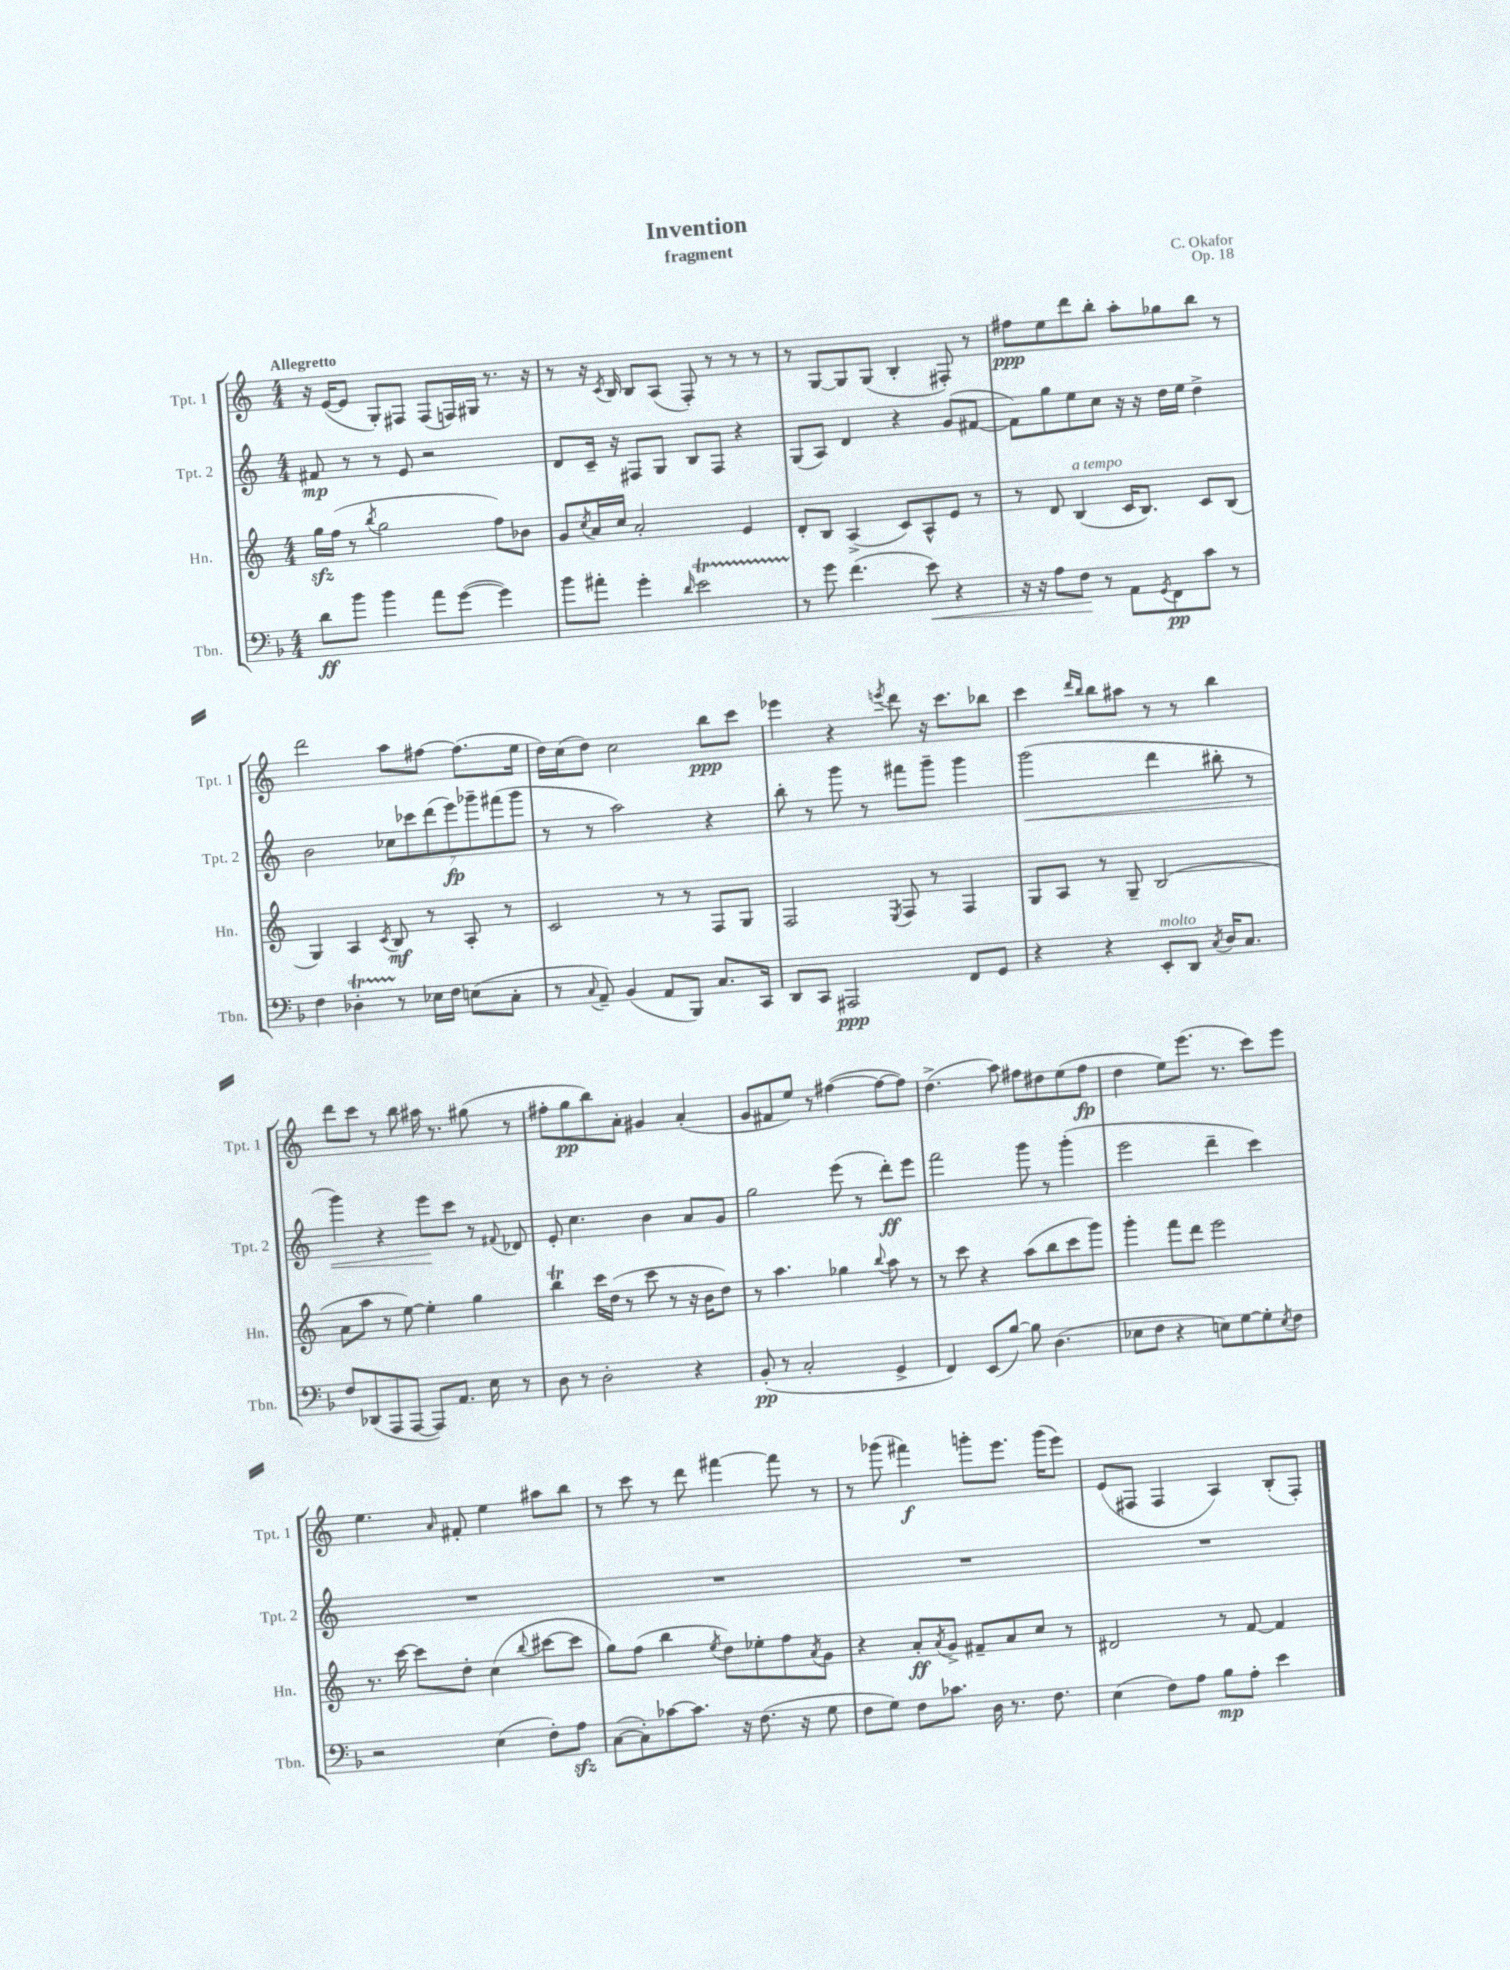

**kern	**kern	**kern	**kern
*staff4	*staff3	*staff2	*staff1
*clefF4	*clefG2	*clefG2	*clefG2
*k[b-]	*k[]	*k[]	*k[]
*M4/4	*M4/4	*M4/4	*M4/4
8d\L	16gg\LL	8f#/	16r
.	(16ff\JJ	.	([16e/LK
8b-\J	8r	8r	8e/]J
.	8qbb/	.	.
4b-\	2gg\	8r	8G'/L)
.	.	8e/	8F#/J
8a\L	.	2r	(8F#/L
([8g\J	.	.	16F/L)
.	.	.	16G#/JJ
4g\])	8ff\L)	.	8.r
.	8b-\J	.	.
.	.	.	16r
=	=	=	=
8b-\L	8g/L	8d/L	8r
.	8qcc/	.	.
8a#'\J	16a/L	16c~/Jk	16r
.	.	.	8qc/
.	16cc/JJ	16r	16B/
4g'\	2a'/	8F#/L	8B/L
.	.	8G/J	(8A/J
16qqd/	.	.	.
2e\	.	8B/L	8F'/)
.	.	8F#/J	8r
.	4e/	4r	8r
.	.	.	8r
=	=	=	=
8r	8d'/L	(8G/L	8r
8g\	8B/J	8A/J)	[8G/L
(4.f\	(4A^/	4d/	8G/]
.	.	.	(8G/J
.	8c/L)	4r	4B'/
8e\)	8A^^/	.	.
4r	8e/J	(8g/L	8F#'/)
.	8r	[8f#/J	8r
=	=	=	=
16r	8r	8f#\]L)	8ff#\L
16r	.	.	.
8A\L	8d/	8gg\	8ee\
8F\J	(4B/	8ee\	8ddd\
8r	.	8cc\J	8bb'\J
8AA\L	16c/LK	16r	8aa'\L
.	8.B/J)	16r	.
8qGG/	.	.	.
8FF\	.	16dd\LL	8gg-\
.	.	16ee\JJ	.
8c\J	8c/L	4dd^\	8bb\J
8r	(8B/J	.	8r
=	=	=	=
4F\	4G/)	2b\	2ddd\
4D-'\	4A/	.	.
.	8qc/	.	.
8r	8B/	14cc-\L	8aa\L
.	.	14ccc-\	.
16E-\LL	8r	.	[8ff#\J
.	.	(14ddd\	.
16F\JJ	.	.	.
.	.	14eee\)	.
(8E\L	8A'/	.	(8.ff#\]L
.	.	14ggg-~\	.
.	.	(14fff#\	.
8C'\J	8r	.	.
.	.	14ggg-\J	.
.	.	.	16ee\Jk
=	=	=	=
8r	2c/	8r	16dd\LL)
.	.	.	(16cc\J
8qqC/	.	.	.
8AA~/)	.	8r	8dd\J)
(4BB-/	.	2aa\)	2cc\
8AA/L	8r	.	.
8BBB-/J)	8r	.	.
8.C/L	8F/L	4r	8bb\L
.	8G/J	.	8ccc\J
16CC/Jk	.	.	.
=	=	=	=
8DD/L	2F/	8bb'\	4eee-\
8CC/J	.	8r	.
2AAA#/	.	8ggg\	4r
.	.	8r	.
.	8qE/	.	8qeee/
.	8F/	8fff#\L	8ddd\
.	8r	8ggg~\J	16r
.	.	.	8.ccc\L
8FF/L	4F/	4ggg\	.
8GG/J	.	.	8bb-\J
=	=	=	=
4r	8G/L	(2ggg\	4ccc\
.	8A/J	.	.
.	.	.	16qqddd/LL
.	.	.	16qqbb/JJ
4r	8r	.	8bb\L
.	8G~/	.	8aa#\J
8EE'/L	(2B/	4ddd\	8r
8DD/J	.	.	8r
8qC/	.	.	.
16D/LK	.	8bb#'\	4bb\
8.C/J	.	.	.
.	.	8r	.
=	=	=	=
8F/L	8a\L	4ggg\)	8ddd\L
(8DD-/	8aa\J	.	8ccc\J
8AAA/	8r	4r	8r
[8AAA/J	[8ee\)	.	8bb\
8AAA/]L)	4ee'\]	8eee\L	16aa#\
.	.	.	8.r
8.AA/J	.	8ccc\J	.
.	4gg\	8r	(8gg#\
16E\	.	.	.
.	.	8qqf#/	.
8r	.	8d-/	8r
=	=	=	=
8D\	4bb\	8e'/	8ff#'\L
8r	.	4.cc\	8gg\
2D'\	16ccc\LL	.	8bb\)
.	(16dd\JJ	.	.
.	8r	.	8a'\J
.	8ccc\	4b\	4g#/
.	8r	.	.
4r	16r	8a/L	(4a'/
.	16b\LK	.	.
.	8dd\J)	8g/J	.
=	=	=	=
(8BB-'/	8r	2gg\	8g/L
8r	4.aa\	.	8f#/
2C'/	.	.	8ee/J)
.	.	.	8r
.	4gg-\	(8eee\	([4ff#\
.	.	8r	.
.	8qqbb/	.	.
4GG^/	8aa\	8ddd'\L)	8ff#\_L
.	8r	8eee\J	8ff#\]J)
=	=	=	=
4FF/)	8r	2fff\	(4.dd^\
.	8ccc\	.	.
(8EE/L	4r	.	.
[8B-/J)	.	.	8aa\)
8B-\]	(8aa\L	8ggg\	8ff#\L
(4.D\	8bb\	8r	8dd#\
.	8ccc\	(4ggg'\	(8ee\
.	8ggg\J)	.	8ff#\J
=	=	=	=
8E-\L	4ggg'\	2eee\	4dd\
8F\J	.	.	.
4r	8fff\L	.	8ee\L)
.	8ddd\J	.	(8.eee\J
8E\L)	2eee\	4ddd~\	.
.	.	.	8.r
[8G\	.	.	.
8G'\]	.	4ccc\)	8ccc\L)
8qE/	.	.	.
8F\J	.	.	8eee\J
=	=	=	=
2r	8.r	1r	4.ee\
.	[16ccc\	.	.
.	8ccc\]L	.	.
.	.	.	16qqa/
.	8dd'\J	.	8f#'/
(4E\	(4cc\	.	4ee\
.	8qqbb/	.	.
8F'\L)	[8ccc#\L	.	8aa#\L
8A\J	8ccc#\]J	.	8bb\J
=	=	=	=
([8C\L	8gg\L)	1r	8r
8C'\])	(8ff\J	.	8ccc\
[8c-\	4bb\	.	8r
8.c-\]J	.	.	8ddd\
.	8qee/	.	.
.	8dd\L)	.	[4fff#\
16r	.	.	.
(8.F\	8ee-'\	.	.
.	8ff\	.	8fff#\]
16r	.	.	.
.	8qa/	.	.
8G\	8g\J	.	8r
=	=	=	=
8F\L	4r	1r	8r
8G\J)	.	.	(8ggg-\
8F\L	8a'/L	.	4fff#\)
.	8qa/	.	.
8.c-\J	8g^/J	.	.
.	8f#~/L	.	8ggg'\L
16D\	.	.	.
8.r	8a/	.	8.eee\J
.	8cc/J	.	.
8.F\	.	.	(16ggg\LK
.	8r	.	8eee\J)
=	=	=	=
(4E\	2d#/	1r	(8e/L
.	.	.	8F#/J
8F\L)	.	.	4F#/
8A\J	.	.	.
8B-\L	8r	.	4A/)
8A'\J	[8f/	.	.
4e\	4f/]	.	(8B'/L
.	.	.	8F#'/J)
==	==	==	==
*-	*-	*-	*-
